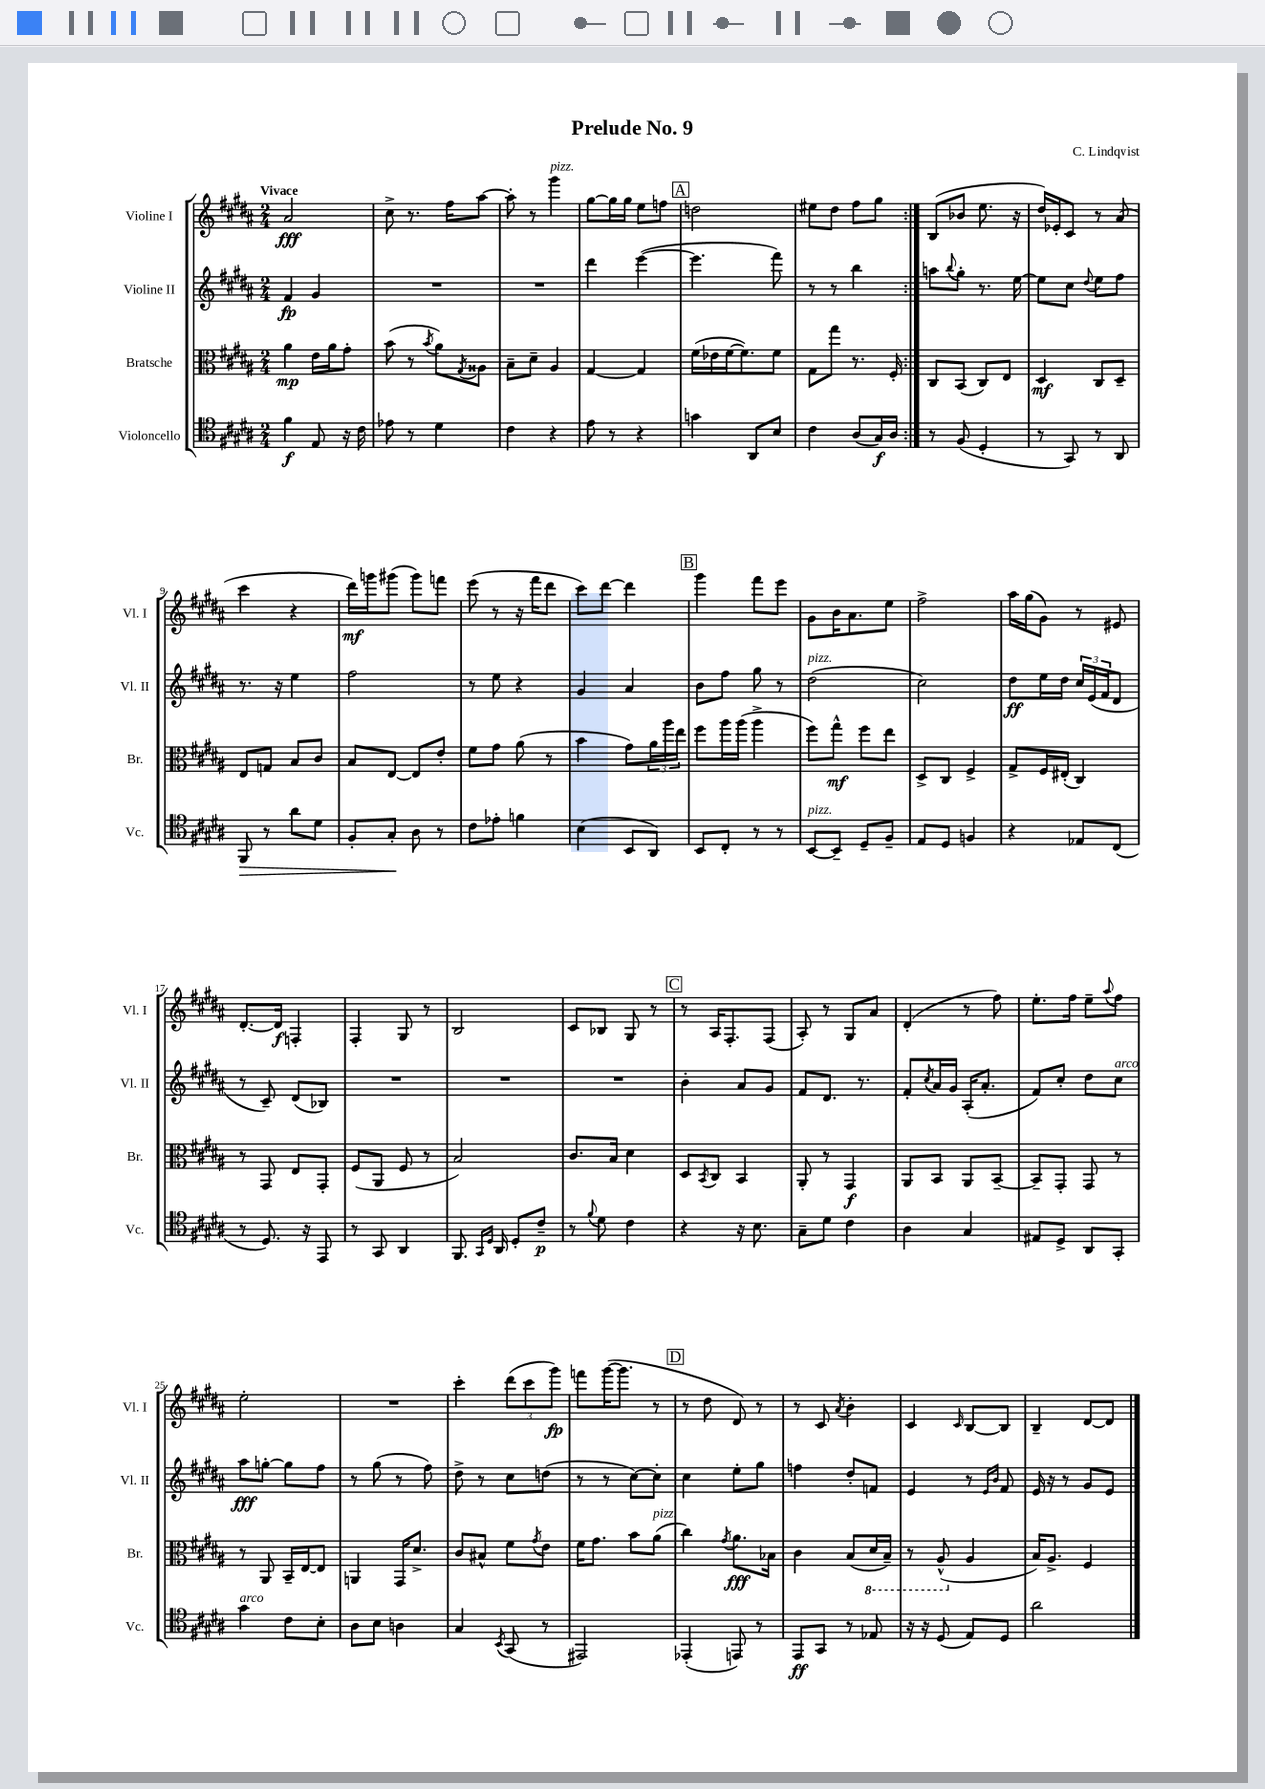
\header { title = "Prelude No. 9" composer = "C. Lindqvist" }
<<
\new StaffGroup <<
\new Staff = "s0" \with { instrumentName = "Violine I" shortInstrumentName = "Vl. I" } {
    \clef treble \key b \major \numericTimeSignature \time 2/4 \tempo "Vivace"
    \repeat volta 2 { ais'2\fff |
    cis''8-> r8. fis''16 ais''8~ |
    ais''8-. r8 gis'''4^\markup { \italic "pizz." } |
    gis''8~ gis''16 gis''16 e''8 f''8 |
    \mark \markup { \box "A" } d''2 |
    eis''8 dis''8 fis''8 gis''8 | }
    b8( bes'8 e''8. r16 |
    dis''16) ees'16-. cis'8 r8 ais'8( |
    cis'''4 r4 |
    dis'''16\mf) g'''16 gis'''8( gis'''8) f'''8 |
    e'''8( r8 r16 fis'''16 dis'''8 |
    cis'''8) dis'''8~ dis'''4 |
    \mark \markup { \box "B" } gis'''4 fis'''8 e'''8 |
    gis'8 b'16 ais'8. e''8 |
    fis''2-> |
    ais''16 gis''16( gis'8) r8 eis'8 |
    dis'8.~-. dis'16\f f4-. |
    fis4-. gis8 r8 |
    b2 |
    cis'8 bes8 gis8 r8 |
    \mark \markup { \box "C" } r8 ais16 fis8.-. fis8( |
    ais8-.) r8 gis8 ais'8 |
    dis'4-.( r8 fis''8) |
    e''8.-. fis''16 e''8-- \appoggiatura { ais''8 } fis''8 |
    e''2-. |
    R2 |
    cis'''4-. \tuplet 3/2 { dis'''8( cis'''8 gis'''8\fp) } |
    f'''8 gis'''16~( gis'''8. r8 |
    \mark \markup { \box "D" } r8 dis''8 dis'8) r8 |
    r8 cis'8 \acciaccatura { ais'8 } b'4-. |
    cis'4 \grace { cis'16 } b8~ b8 |
    b4-- dis'8~ dis'8 \bar "|." |
}
\new Staff = "s1" \with { instrumentName = "Violine II" shortInstrumentName = "Vl. II" } {
    \clef treble \key b \major \numericTimeSignature \time 2/4
    \repeat volta 2 { fis'4\fp gis'4 |
    R2 |
    R2 |
    dis'''4 e'''4~( |
    \mark \markup { \box "A" } e'''4. fis'''8) |
    r8 r8 b''4 | }
    a''8 \appoggiatura { b''8 } gis''8-. r8. e''16~ |
    e''8 cis''8 \appoggiatura { dis''8 } e''8 fis''8 |
    r8. r16 e''4 |
    fis''2 |
    r8 e''8 r4 |
    gis'4 ais'4 |
    \mark \markup { \box "B" } b'8 fis''8 gis''8 r8 |
    dis''2^\markup { \italic "pizz." }( |
    cis''2) |
    dis''8\ff e''16 dis''16 \tuplet 3/2 { cis''16 e'16( fis'16 } dis'8 |
    r8 cis'8--) dis'8( bes8) |
    R2 |
    R2 |
    R2 |
    \mark \markup { \box "C" } b'4-. ais'8 gis'8 |
    fis'8 dis'8. r8. |
    fis'8-. \acciaccatura { cis''8 } ais'16 gis'16 ais16-.( ais'8.-. |
    fis'8) cis''8-. dis''8 cis''8^\markup { \italic "arco" } |
    ais''8\fff g''8~-. g''8 fis''8 |
    r8 gis''8( r8 fis''8) |
    dis''8-> r8 cis''8 d''8( |
    r8 r8 cis''8~) cis''8-. |
    \mark \markup { \box "D" } cis''4 e''8-. gis''8 |
    f''4 dis''8-. f'8 |
    e'4 r8 \grace { e'16 b'16 } fis'8 |
    e'16 r16 r8 gis'8 e'8 \bar "|." |
}
\new Staff = "s2" \with { instrumentName = "Bratsche" shortInstrumentName = "Br." } {
    \clef alto \key b \major \numericTimeSignature \time 2/4
    \repeat volta 2 { ais'4\mp e'16 ais'16 gis'8-. |
    b'8( r8 \acciaccatura { b'8 } ais'8) \acciaccatura { gis8 } aisis8 |
    b8-- dis'8-- ais4 |
    gis4~ gis4 |
    \mark \markup { \box "A" } fis'16( ees'16 fis'16~ fis'8.) fis'8 |
    gis8 gis''8 r8. fis16-. | }
    cis8 b,8( cis8) e8 |
    dis4\mf cis8 dis8-- |
    e8 g8 b8 cis'8 |
    b8 e8~ e8 e'8-. |
    fis'8 gis'8 ais'8( r8 |
    b'4 gis'8) \tuplet 3/2 { ais'16 ais''16 e''16 } |
    \mark \markup { \box "B" } fis''8 ais''16 ais''16( ais''4-> |
    fis''8) gis''8-^\mf fis''8 e''8 |
    dis8-> cis8 fis4-> |
    gis8-> fis16 eis16-.( cis4) |
    r8 gis,8 e8 gis,8-. |
    fis8( ais,8 fis8 r8 |
    b2) |
    cis'8. b16 dis'4 |
    \mark \markup { \box "C" } dis8 \acciaccatura { b,8 } cis8 b,4 |
    ais,8-. r8 gis,4\f |
    ais,8 b,8 ais,8 b,8~-- |
    b,8-- gis,8-. gis,8 r8 |
    r8 ais,8 b,16-- e16~ e8 |
    a,4 gis,16 dis'8.-> |
    cis'8 bis8-^ fis'8 \acciaccatura { gis'8 } e'8 |
    fis'16 gis'8. b'8 ais'8^\markup { \italic "pizz." }( |
    \mark \markup { \box "D" } cis''4) \acciaccatura { gis'8 } ais'8.\fff bes16 |
    cis'4 b8( \ottava #-1 dis16 b,16--) |
    r8 ais,8-^( \ottava #0 ais4 |
    b16) ais8.-> fis4 \bar "|." |
}
\new Staff = "s3" \with { instrumentName = "Violoncello" shortInstrumentName = "Vc." } {
    \clef tenor \key b \major \numericTimeSignature \time 2/4
    \repeat volta 2 { fis'4\f e8 r16 cis'16 |
    ees'8 r8 dis'4 |
    cis'4 r4 |
    e'8 r8 r4 |
    \mark \markup { \box "A" } g'4 ais,8 b8 |
    cis'4 ais8( gis16\f) ais16 | }
    r8 fis8( dis4-. |
    r8 gis,8) r8 ais,8 |
    fis,8\> r8 ais'8 dis'8 |
    fis8-. gis8-.\! ais8 r8 |
    cis'8 ees'8-. f'4 |
    b4( b,8 ais,8) |
    \mark \markup { \box "B" } b,8 cis8-. r8 r8 |
    b,8~^\markup { \italic "pizz." } b,8-- dis8-- fis8-- |
    e8 dis8 f4 |
    r4 ees8 cis8( |
    r8 dis8.) r16 e,8 |
    r8 gis,8 ais,4 |
    fis,8. \grace { gis,16 dis16 } ais,16 dis8-. cis'8--\p |
    r8 \appoggiatura { fis'8 } dis'8 cis'4 |
    \mark \markup { \box "C" } r4 r16 b8. |
    gis8-- dis'8 cis'4 |
    ais4 gis4 |
    eis8 dis8-> ais,8 gis,8-. |
    gis'4^\markup { \italic "arco" } cis'8 b8-. |
    ais8 b8 a4 |
    gis4 \acciaccatura { b,8 } gis,8( r8 |
    eis,2) |
    \mark \markup { \box "D" } ees,4-.( e,8) r8 |
    e,8\ff gis,8 r8 ees8 |
    r16 r16 dis8( e8) dis8 |
    ais'2 \bar "|." |
}
>>
>>
